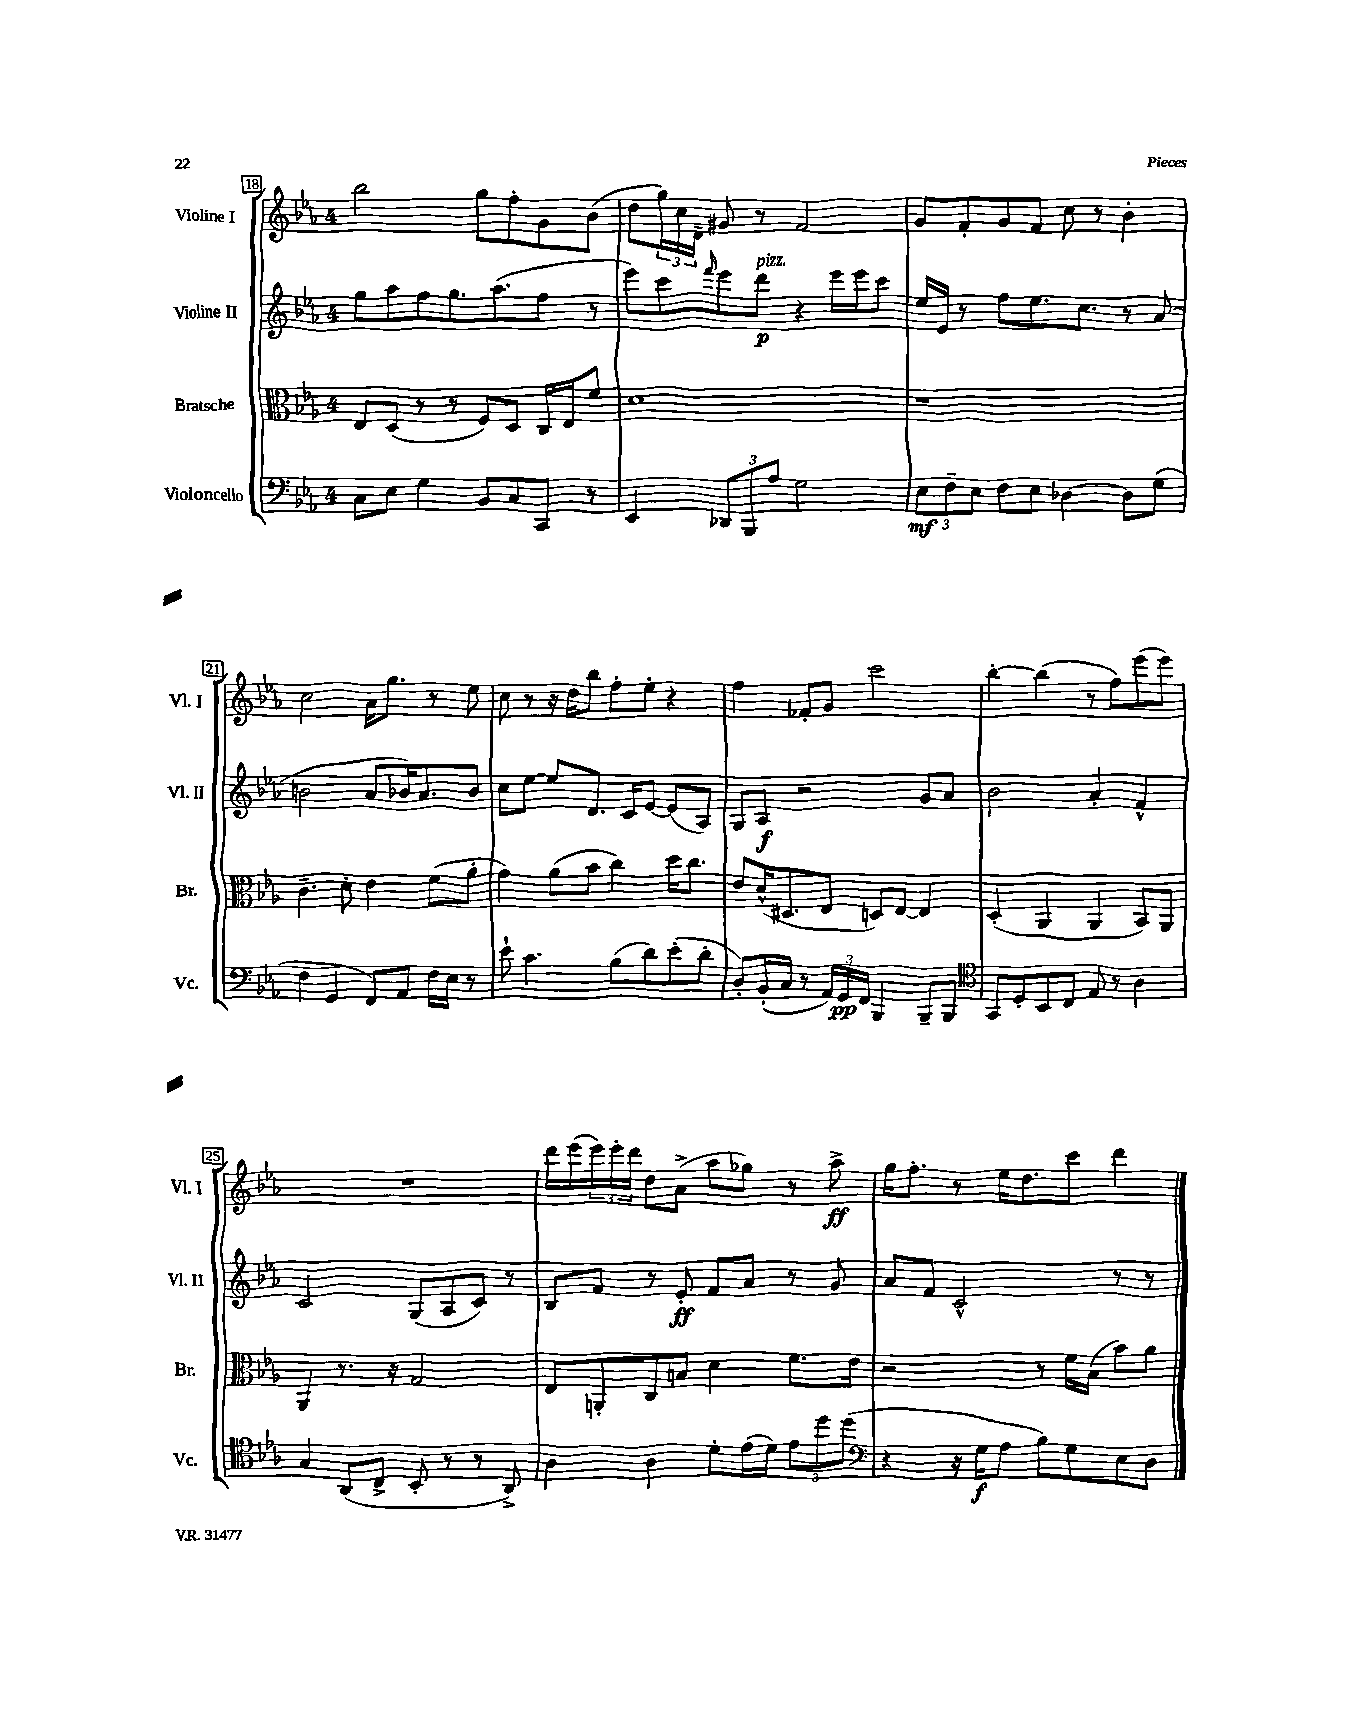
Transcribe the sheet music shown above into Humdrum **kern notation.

**kern	**kern	**kern	**kern
*staff4	*staff3	*staff2	*staff1
*clefF4	*clefC3	*clefG2	*clefG2
*k[b-e-a-]	*k[b-e-a-]	*k[b-e-a-]	*k[b-e-a-]
*M4/4	*M4/4	*M4/4	*M4/4
8C\L	8E-/L	8gg\L	2bb-\
8E-\J	(8D/J	8aa-\	.
4G\	8r	8ff\	.
.	8r	8.gg\	.
8BB-/L	8F/L)	.	8gg\L
.	.	(8.aa-\	.
8C/	8D/J	.	8ff'\
8CC/J	16C/LL	8ff\J	8g\
.	16E-/J	.	.
8r	8f/J	8r	(8b-\J
=	=	=	=
4EE-/	1d	8eee-\L)	8dd\L
.	.	8ccc\	24gg\L)
.	.	.	24cc\
.	.	.	24d~\JJ
.	.	16qqfff/	.
12DD-/L	.	8eee-\	8g#/
12BBB-/	.	.	.
.	.	8ddd\J	8r
12A-/J	.	.	.
2G\	.	4r	2f/
.	.	16eee-\LL	.
.	.	16eee-\J	.
.	.	8ccc\J	.
=	=	=	=
12E-\L	1r	16ee-/LL	8g/L
.	.	16e-/JJ	.
12F~\	.	.	.
.	.	8r	8f'/
12E-\J	.	.	.
8F\L	.	8ff\L	8g/
8E-\J	.	8.ee-\	8f/J
[4D-\	.	.	8cc\
.	.	8.cc\J	.
.	.	.	8r
8D-\]L	.	8r	4b-'\
(8G\J	.	(8a-/	.
=	=	=	=
4F\	4.c~\	2b\	2cc\
4GG/	.	.	.
.	8d'\	.	.
8FF/L)	4e-\	8a-/L	16a-\LK
.	.	.	8.gg\J
8AA-/J	.	16b-/K)	.
.	.	8.a-/	.
16F\LL	(8f\L	.	8r
16E-\JJ	.	.	.
8r	8a-'\J	8b-/J	8ee-\
=	=	=	=
8e-`\	4g\)	8cc\L	8cc\
4.c\	.	[8ee-\J	8r
.	(8a-\L	8ee-/]L	16r
.	.	.	16dd\LK
.	8b-\J	8.d/J	8bb-\J
(8B-\L	4cc\)	.	8ff'\L
.	.	16c/LK	.
8d\)	.	[8e-/J	8ee-'\J
(8e-'\	16dd\LK	(8e-/]L	4r
.	8.cc\J	.	.
8d'\J	.	8A-/J)	.
=	=	=	=
8D'/L)	8e-/L	8G/L	4ff\
(16BB-'/L	(16d^^/K	8A-/J	.
16C/JJ	8.D#/	.	.
8r	.	2r	8f-'/L
24AA-/LL)	8E-/J	.	8g/J
24GG/	.	.	.
24FF/JJ	.	.	.
4BBB-/	8D/L)	.	2ccc\
.	[8E-/J	.	.
8BBB-~/L	4E-/]	8g/L	.
8BBB-/J	.	8a-/J	.
=	=	=	=
*clefC4	*	*	*
8GG/L	(4D'/	2b-\	[4bb-'\
8D'/	.	.	.
8BB-/	4AA-/	.	(4bb-\]
8C/J	.	.	.
8E-/	4AA-/	4a-'/	8r
8r	.	.	8ff\L)
4A-\	8BB-/L)	4f^^/	(8eee-\
.	8AA-/J	.	8eee-\J)
=	=	=	=
4G/	4AA-/	2c/	1r
(8AA-/L	8.r	.	.
8C^/J	.	.	.
.	16r	.	.
8BB-'/	2G/	(8G/L	.
8r	.	8A-/	.
8r	.	8c/J)	.
8AA-^/)	.	8r	.
=	=	=	=
4A-\	8E-/L	8B-/L	16ddd\LL
.	.	.	(16eee-\
.	8AA'/	8f/J	24eee-\)
.	.	.	24eee-'\
.	.	.	24ddd\JJ
4A-\	8C/	8r	8dd\L
.	8B/J	8e-'/	(8a-^\J
8d'\L	4d\	8f/L	8aa-\L
(16e-\L	.	8a-/J	8gg-\J)
16d\JJ)	.	.	.
12e-\L	8.f\L	8r	8r
12dd\	.	.	.
.	.	8g/	8aa-^\
(12dd\J	.	.	.
.	16e-\Jk	.	.
=	=	=	=
*clefF4	*	*	*
4r	2r	8a-/L	16gg\LK
.	.	.	8.ff'\J
.	.	8f/J	.
16r	.	2c^^/	8r
16G\LK	.	.	.
8A-\J	.	.	16ee-\LK
.	.	.	8.dd\
8B-\L)	8r	.	.
8G\	16f\LL	.	8ccc\J
.	(16B-\JJ	.	.
8E-\	8b-\L)	8r	4ddd\
8D\J	8a-\J	8r	.
==	==	==	==
*-	*-	*-	*-
